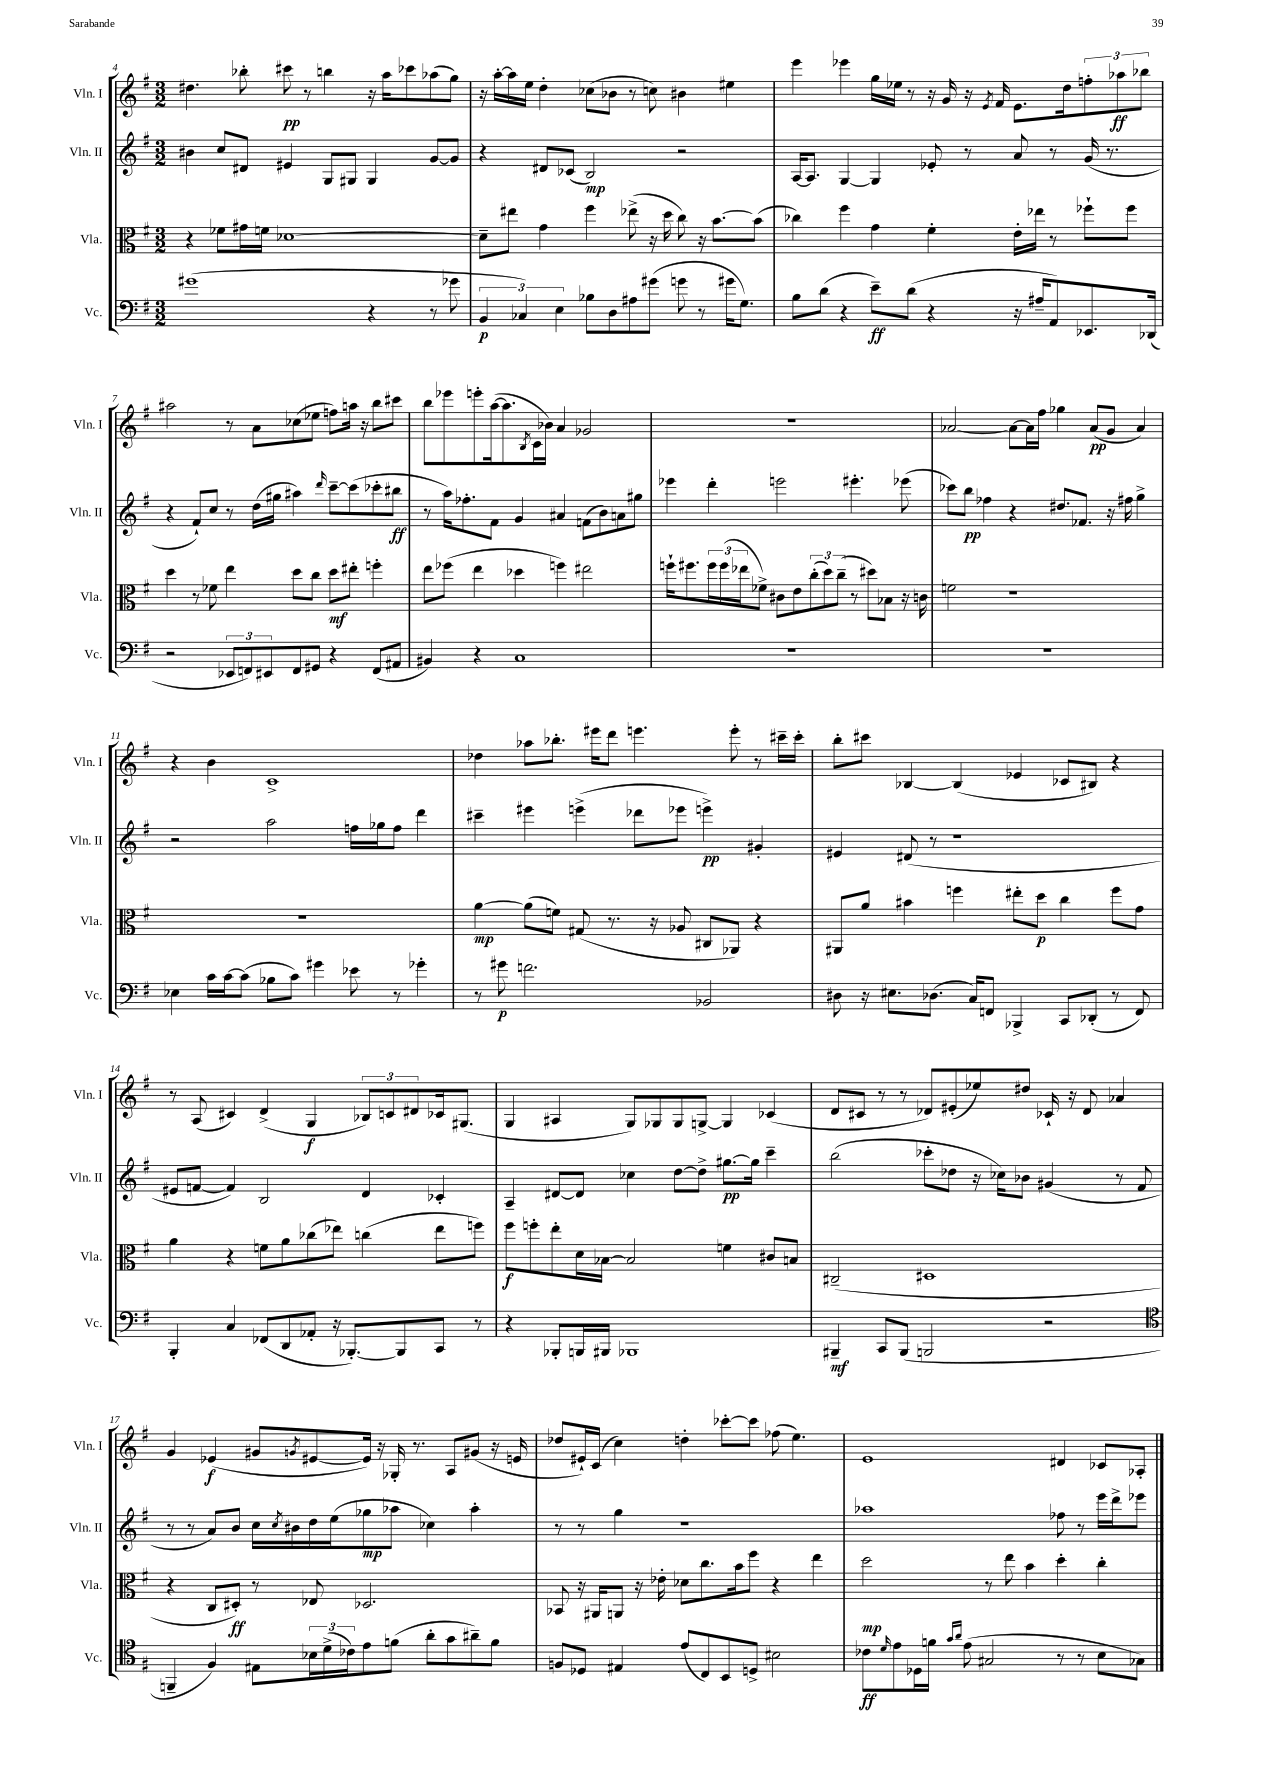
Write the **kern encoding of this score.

**kern	**kern	**kern	**kern
*staff4	*staff3	*staff2	*staff1
*clefF4	*clefC3	*clefG2	*clefG2
*k[f#]	*k[f#]	*k[f#]	*k[f#]
*M3/2	*M3/2	*M3/2	*M3/2
(1g#	4r	4b#	4.dd#
.	8f-	8cc	.
.	16g#	8d#	8bb-'
.	16f	.	.
.	[1d-	4e#	8ccc#
.	.	.	8r
.	.	8G	4bb
.	.	8G#	.
4r	.	4G#	16r
.	.	.	16aa
.	.	.	8ccc-
8r	.	[8g	(8aa-
8g-	.	8g]	8gg)
=	=	=	=
6BB	8d-~]	4r	16r
.	.	.	[16aa'
.	8ee#	.	16aa]
6C-)	.	.	.
.	.	.	16ee
.	4g	8d#	4dd'
6E	.	.	.
.	.	(8c-	.
8B-	4ff#	2B)	(8cc-
8D	.	.	8b-
8A#	(8ee-^	.	8r
(8g#	16r	.	8cc)
.	16dd	.	.
8g	8cc)	2r	4b#
8r	16r	.	.
.	[8.b	.	.
16g#	.	.	4ee#
8.G)	.	.	.
.	(8b]	.	.
=	=	=	=
8B	4cc-)	[16A	4eee
.	.	8.A]	.
(8d	.	.	.
4r	4ff#	[4G	4eee-
8e~)	4g	4G]	16gg
.	.	.	16ee-
(8d	.	.	8r
4r	4f#'	8e-'	16r
.	.	.	16g
.	.	8r	16r
.	.	.	8qe
.	.	.	16f#
16r	16e'	8a	8.e
16A#~	16ee-	.	.
8AA)	8r	8r	.
.	.	.	16dd
8.EE-	8ff-`	(16g	12ff'
.	.	8.r	.
.	.	.	12aa-
.	8ff-	.	.
.	.	.	12bb-
(16DD-	.	.	.
=	=	=	=
2r	4dd	4r	2aa#
.	8r	8f#`)	.
.	8f-	8cc	.
12EE-	4ee	8r	8r
12FF)	.	.	.
.	.	(16dd	8a
12EE#	.	.	.
.	.	16gg#	.
8FF	8dd	4aa#)	(8cc-
8GG#	8cc	.	8ee-
.	.	16qqddd	.
4r	8dd	[8ccc~	8ff)
.	8ee#'	(8ccc]	16aa
.	.	.	16r
(8FF	4ff'	8ccc-'	8bb
8AA#	.	8bb#	8ccc#
=	=	=	=
4BB#)	8ee	8r	8bb
.	(8ff-	16aa)	8eee-
.	.	8.ff-'	.
4r	4ee	.	8eee'
.	.	8f#	([16aa
.	.	.	8.aa]
1C	4dd-	4g	.
.	.	.	8qB
.	.	.	16c
.	.	.	16b-)
.	4ff)	4a#	4a
.	2ee#	(8f	2g-
.	.	8b)	.
.	.	8a	.
.	.	8gg#	.
=	=	=	=
1.r	16ff`	4eee-	1.r
.	8.ff#	.	.
.	24ff#	4ddd'	.
.	(24ff#	.	.
.	24ee-	.	.
.	8f-^)	.	.
.	8c#	2eee	.
.	8e	.	.
.	(12cc'	.	.
.	12dd)	.	.
.	(12cc~	.	.
.	8r	4.eee#'	.
.	8dd#)	.	.
.	8B-	.	.
.	16r	(8eee-	.
.	16c	.	.
=	=	=	=
1.r	2f	8ccc-)	[2a-
.	.	8bb	.
.	.	4ff-	.
.	1r	4r	8a-_
.	.	.	16a-]
.	.	.	16ff#
.	.	8.dd#	4gg-
.	.	8.f-	.
.	.	.	(8a-
.	.	16r	8g
.	.	16ff#	.
.	.	4gg^	4a-)
=	=	=	=
4E-	1.r	2r	4r
16c	.	.	4b
[16c	.	.	.
(8c]	.	.	.
8B-	.	2aa	1c^
8c)	.	.	.
4g#	.	.	.
8e-	.	16ff	.
.	.	16gg-	.
8r	.	8ff	.
4g-'	.	4ddd	.
=	=	=	=
8r	[4a	4ccc#~	4dd-
8g#	.	.	.
2.f	(8a]	4eee#	8aa-
.	8f)	.	8.bb-'
.	(8G#	(4eee^	.
.	.	.	16eee#
.	8.r	.	8ddd
.	.	8ddd-	4.eee
.	16r	.	.
.	8A-	8eee-	.
2BB-	8C#	4eee^)	.
.	8AA-)	.	8eee'
.	4r	4g#'	8r
.	.	.	16ccc#~
.	.	.	16ccc#'
=	=	=	=
8D#	8AA#	4e#	8bb'
16r	8a	.	8ccc#
8.E#	.	.	.
.	4b#	(8d#	[4B-
(8.D-	.	8r	.
.	4ff	1r	(4B-]
16C)	.	.	.
8FF	.	.	.
4BBB-^	8ee#'	.	4e-
.	8dd	.	.
8CC	4cc	.	8c-
(8DD-'	.	.	8B#)
8r	8ff	.	4r
8FF)	8g	.	.
=	=	=	=
4BBB'	4a	8e#	8r
.	.	[8f	(8A
4C	4r	4f])	4c#)
(8FF-	8f	2B	(4d^
8DD	8a	.	.
8AA-'	(8cc-	.	4G
16r	8ee-)	.	.
[8.BBB-')	.	.	.
.	(4cc	4d	12B-)
.	.	.	12c
8BBB-]	.	.	.
.	.	.	12d#
8CC	8ee-	4c-'	16c-
.	.	.	(8.G#
8r	8ff)	.	.
=	=	=	=
4r	8ff#	4A~	4G
.	8ff'	.	.
8BBB-'	8ee'	[8d#	4A#
16BBB	16d	8d#]	.
16BBB#	[16B-	.	.
1BBB-	2B-]	4cc-	8G)
.	.	.	8G-
.	.	[8dd	8G-
.	.	8dd^]	[8G^
.	4f	[8.gg#	4G]
.	.	16gg#]	.
.	8c#	4ccc~	(4c-
.	8B	.	.
=	=	=	=
4BBB#~	(2C#~	(2bb	8d
.	.	.	8c#
8CC	.	.	8r
(8BBB#	.	.	8r
2BBB	1D#	8ccc-'	8d-)
.	.	8dd-	(8e#'
.	.	16r	8ee-)
.	.	16cc-)	.
.	.	8b-	8dd#
2r	.	(4g#	16c-`
.	.	.	16r
.	.	.	8d-
.	.	8r	4a-
.	.	8f#	.
=	=	=	=
*clefC4	*	*	*
4FF~	4r	8r	4g
.	.	8r	.
4F#)	8C	8a)	(4e-
.	8D#')	8b	.
8E#	8r	16cc	8g#
.	.	8qcc	.
.	.	16b#	.
.	.	.	8qg
24B-	8E-	16dd	[8e#
(24d^	.	.	.
.	.	(16ee	.
24c-)	.	.	.
8e	2.D-	8gg-	16e#])
.	.	.	16r
(8f	.	8aa-	16G-'
.	.	.	8.r
8a'	.	4cc-)	.
8g	.	.	8A
8a#~)	.	4aa-'	(8g#
8f	.	.	16r
.	.	.	16e
=	=	=	=
8F	8BB-	8r	8dd-
8D-	16r	8r	16e#`)
.	16AA#	.	(16c
4E#	8AA	4gg	4cc)
.	16r	.	.
.	16e-'	.	.
(8e	8d-	1r	4dd'
8C)	8.cc	.	.
8BB	.	.	[8ccc-'
.	16b	.	.
8D^	8ff#	.	8ccc-]
2B#	4r	.	(8ff-
.	.	.	4.ee)
.	4ee	.	.
=	=	=	=
8c-	2dd	1aa-	1e
16qqd	.	.	.
8e	.	.	.
16D-	.	.	.
16f	.	.	.
16qqg	.	.	.
16qqa	.	.	.
(8e	.	.	.
2G#	8r	.	.
.	8ee	.	.
.	4b	.	.
8r	4dd'	8ff-	4d#
8r	.	8r	.
8B	4cc'	16eee	8c-
.	.	16ddd^	.
8G-)	.	8eee-	8A-'
==	==	==	==
*-	*-	*-	*-
